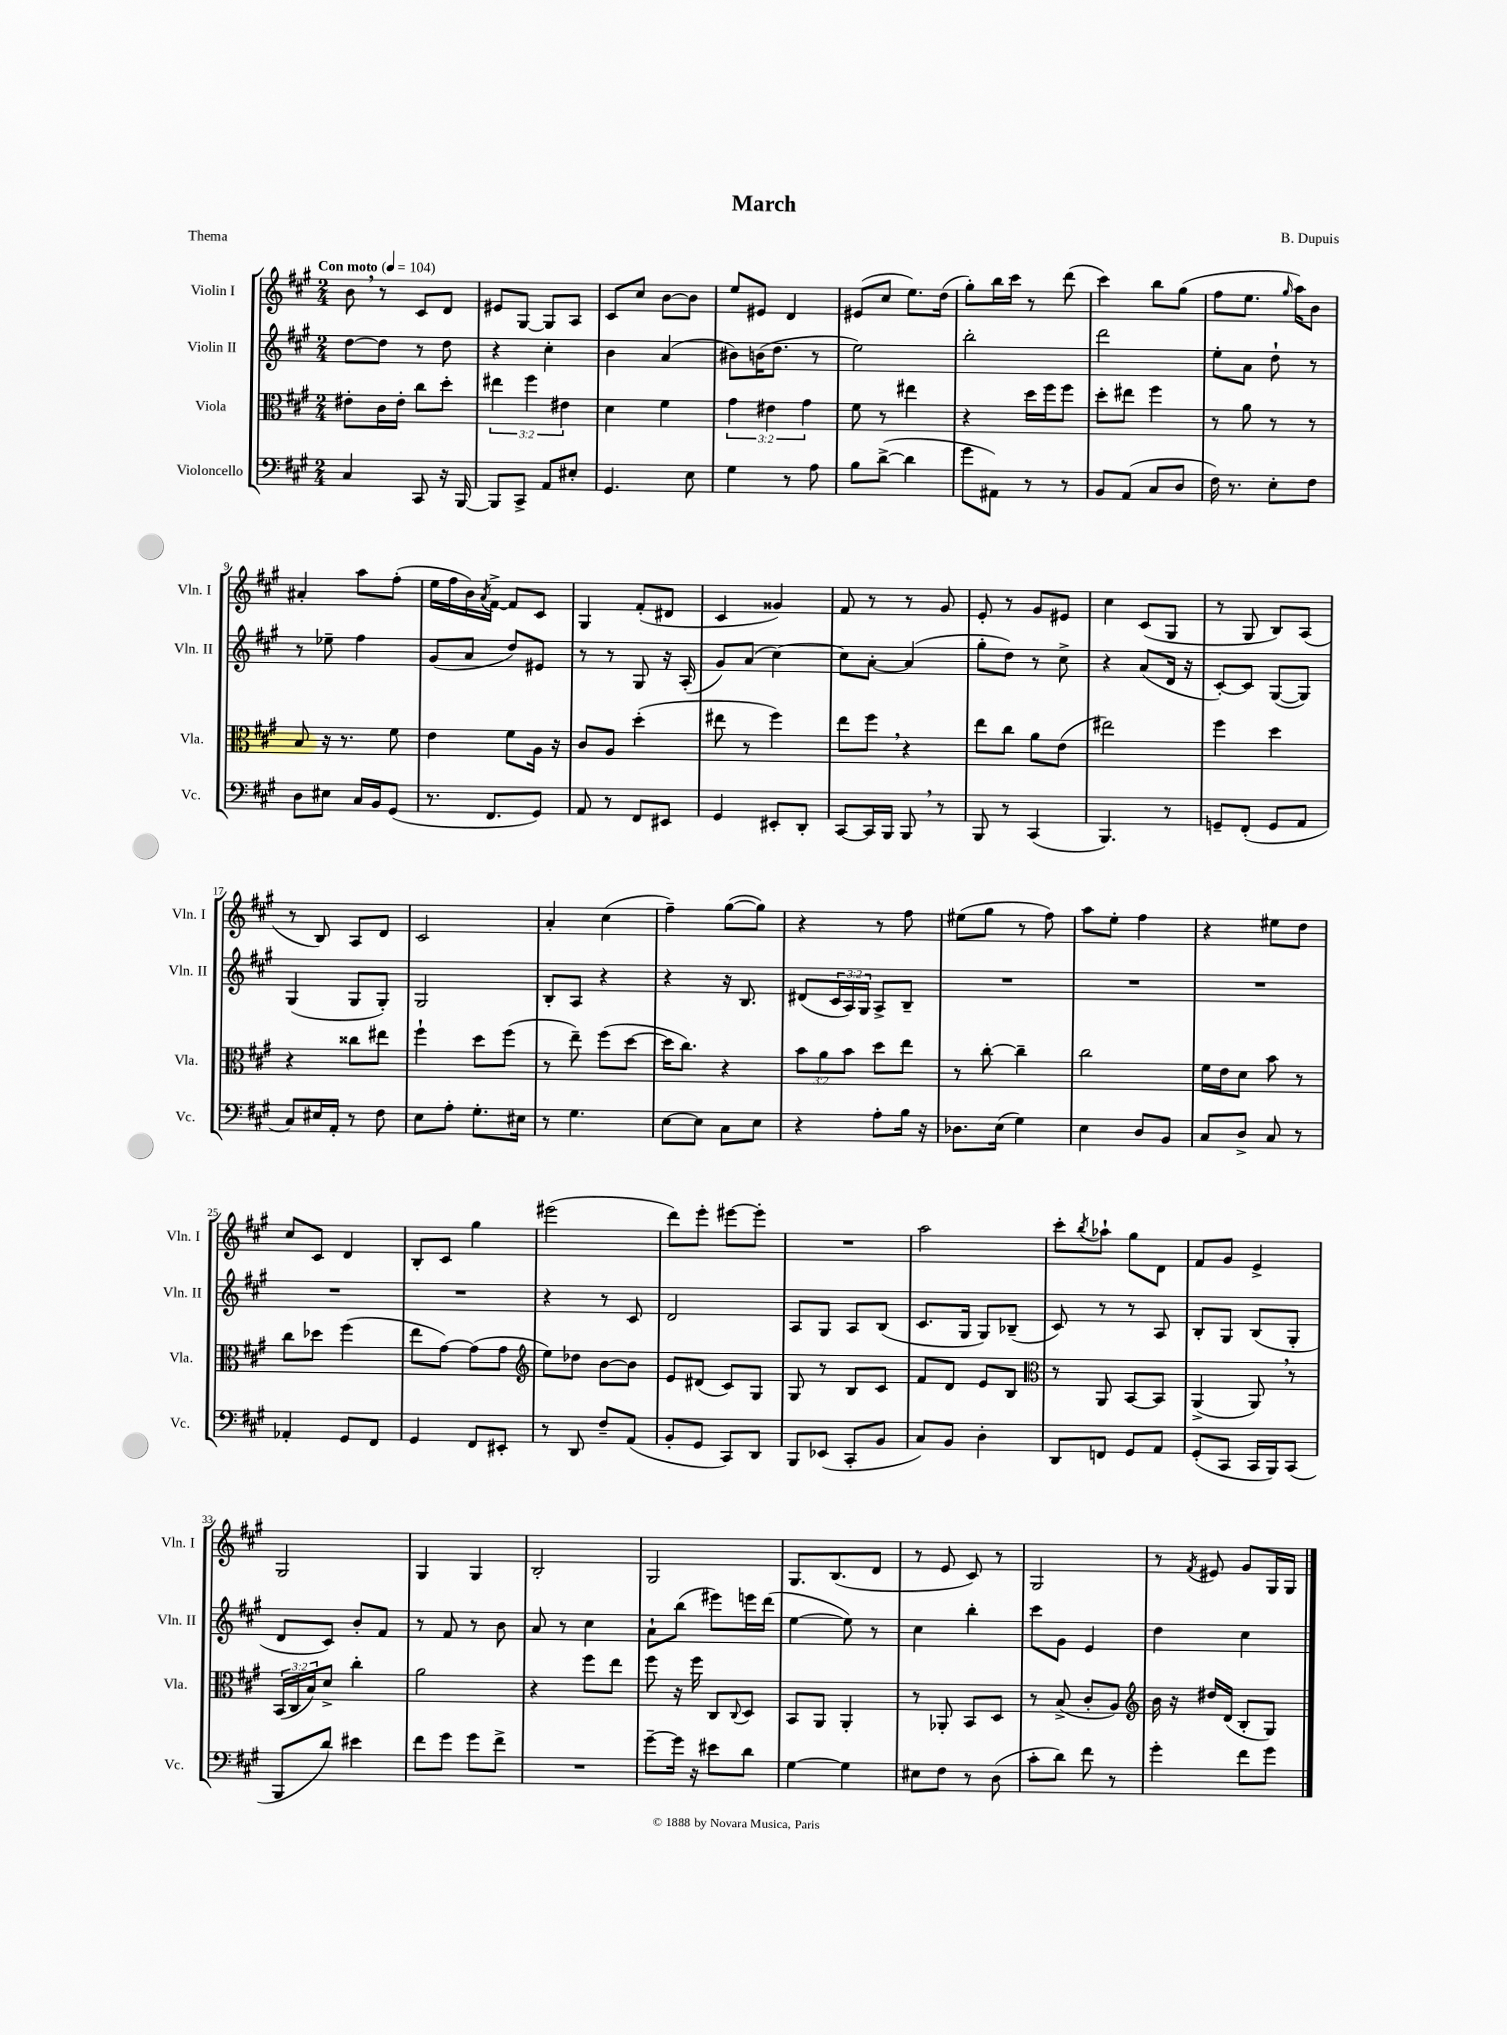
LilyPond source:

\header { title = "March" composer = "B. Dupuis" piece = "Thema" }
<<
\new StaffGroup <<
\new Staff = "s0" \with { instrumentName = "Violin I" shortInstrumentName = "Vln. I" } {
    \clef treble \key a \major \numericTimeSignature \time 2/4 \tempo "Con moto" 4 = 104
    b'8 \breathe r8 cis'8 d'8 |
    eis'8 gis8~ gis8 a8 |
    cis'8 cis''8 b'8~ b'8 |
    e''8 eis'8 d'4 |
    eis'8( cis''8 e''8.) d''16( |
    gis''8-.) b''16 cis'''16 r8 d'''8( |
    cis'''4) b''8 gis''8( |
    fis''8 e''8. \grace { gis''16 } a''16) b'8 |
    ais'4-. a''8 fis''8-.( |
    e''16 fis''16 b'16) \acciaccatura { a'8 } fis'16~-> fis'8 cis'8 |
    gis4 fis'8-.( dis'8 |
    cis'4 gisis'4) |
    fis'8 r8 r8 gis'8 |
    e'8-. r8 gis'8 eis'8 |
    cis''4 cis'8( gis8 |
    r8 gis8 b8) a8( |
    r8 b8) a8 d'8 |
    cis'2 |
    a'4-. cis''4( |
    fis''4--) gis''8~( gis''8) |
    r4 r8 fis''8 |
    eis''8( gis''8 r8 fis''8) |
    a''8 e''8-. fis''4 |
    r4 eis''8 d''8 |
    cis''8 cis'8 d'4 |
    b8-. cis'8 gis''4 |
    eis'''2( |
    d'''8) e'''8-. eis'''8~ eis'''8-. |
    R2 |
    a''2 |
    cis'''8-. \acciaccatura { b''8 } aes''8-! gis''8 d'8 |
    fis'8 gis'8 e'4-> |
    gis2 |
    gis4 gis4 |
    b2-. |
    gis2 |
    gis8. b8.( d'8 |
    r8 e'8 cis'8) r8 |
    gis2 |
    r8 \acciaccatura { fis'8 } eis'8 gis'8 gis16 gis16 \bar "|." |
}
\new Staff = "s1" \with { instrumentName = "Violin II" shortInstrumentName = "Vln. II" } {
    \clef treble \key a \major \numericTimeSignature \time 2/4 \override Staff.TupletNumber.text = #tuplet-number::calc-fraction-text
    d''8~ d''8 r8 d''8 |
    r4 cis''4-. |
    b'4 a'4( |
    bis'8) b'16( d''8. r8 |
    e''2) |
    b''2-. |
    d'''2 |
    e''8-. a'8 d''8-! r8 |
    r8 ees''8-- fis''4 |
    gis'8( a'8 d''8) eis'8 |
    r8 r8 gis8 r16 a16-.( |
    gis'8) a'8( cis''4~) |
    cis''8 a'8~-. a'4( |
    gis''8-. d''8) r8 cis''8-> |
    r4 a'8( d'16 r16 |
    cis'8~-.) cis'8 gis8~( gis8) |
    gis4( gis8 gis8-.) |
    gis2 |
    b8-. a8 r4 |
    r4 r16 b8. |
    dis'8( \tuplet 3/2 { cis'16 a16) gis16 } a8-> b8-- |
    R2 |
    R2 |
    R2 |
    R2 |
    R2 |
    r4 r8 cis'8 |
    d'2 |
    a8 gis8 a8 b8( |
    cis'8. gis16 gis8) bes8--( |
    cis'8) r8 r8 a8 |
    b8-. gis8 b8( gis8-. |
    d'8 cis'8) b'8-. fis'8 |
    r8 fis'8 r8 b'8 |
    a'8 r8 cis''4 |
    a'8-! b''8( eis'''8) e'''16 d'''16( |
    e''4~ e''8) r8 |
    cis''4 b''4-. |
    cis'''8 gis'8 e'4 |
    d''4 cis''4 \bar "|." |
}
\new Staff = "s2" \with { instrumentName = "Viola" shortInstrumentName = "Vla." } {
    \clef alto \key a \major \numericTimeSignature \time 2/4 \override Staff.TupletNumber.text = #tuplet-number::calc-fraction-text
    eis'8-. cis'16 eis'16-. cis''8 d''8-. |
    \tuplet 3/2 { eis''4 fis''4 eis'4 } |
    d'4 fis'4 |
    \tuplet 3/2 { gis'4 eis'4 gis'4 } |
    fis'8 r8 eis''4 |
    r4 d''16 fis''16 fis''8 |
    d''8-. eis''8 fis''4 |
    r8 a'8 r8 r8 |
    b8 r16 r8. fis'8 |
    e'4 fis'8 a16 r16 |
    cis'8 a8 d''4-.( |
    eis''8 r8 fis''4) |
    e''8 fis''8 \breathe r4 |
    e''8 cis''8 a'8 e'8( |
    eis''2) |
    fis''4 d''4 |
    r4 cisis''8 eis''8 |
    fis''4-! d''8 fis''8( |
    r8 e''8--) fis''8( d''8~ |
    d''16 cis''8.) r4 |
    \tuplet 3/2 { b'8 a'8 b'8 } d''8 e''8 |
    r8 cis''8~-. cis''4-- |
    cis''2 |
    fis'16 e'16 d'8 b'8 r8 |
    cis''8 des''8 fis''4( |
    e''8 gis'8~) gis'8( gis'8 |
    \clef treble e''8) des''8 b'8~ b'8 |
    e'8 dis'8( cis'8) gis8 |
    gis8 r8 b8 cis'8 |
    fis'8 d'8 e'8 b8 |
    \clef alto r8 a,8 b,8~ b,8 |
    a,4->( a,8) \breathe r8 |
    \tuplet 3/2 { b,16( cis16 b16) } d'8-> cis''4-. |
    a'2 |
    r4 fis''8 e''8 |
    fis''8 r16 fis''16 cis8 \appoggiatura { cis8 } d8 |
    b,8 a,8 a,4-. |
    r8 aes,8-. b,8 d8 |
    r8 b8->( cis'8-. a8) |
    \clef treble b'16 r16 dis''16 d'16( b8-. gis8) \bar "|." |
}
\new Staff = "s3" \with { instrumentName = "Violoncello" shortInstrumentName = "Vc." } {
    \clef bass \key a \major \numericTimeSignature \time 2/4
    cis4 cis,8 r16 b,,16~ |
    b,,8 cis,8-> a,8 eis8-. |
    gis,4. e8 |
    gis4 r8 a8 |
    b8 d'8~->( d'4 |
    gis'8 ais,8) r8 r8 |
    b,8 a,8( cis8 d8 |
    fis16) r8. e8-. fis8 |
    d8 eis8 cis16 b,16 gis,8( |
    r8. fis,8. gis,8) |
    a,8 r8 fis,8 eis,8 |
    gis,4 eis,8-. d,8-. |
    cis,8~ cis,16 b,,16 b,,8 \breathe r8 |
    b,,8 r8 cis,4( |
    b,,4.) r8 |
    g,8-- fis,8-.( g,8 a,8 |
    cis8) eis16 a,16-. r8 fis8 |
    e8 a8-. gis8.-. eis16 |
    r8 gis4. |
    e8~ e8 cis8 e8 |
    r4 a8-. b16 r16 |
    des8. e16( gis4) |
    e4 d8 b,8 |
    cis8 d8-> cis8 r8 |
    aes,4-. gis,8 fis,8 |
    gis,4 fis,8 eis,8-. |
    r8 d,8 fis8-- a,8( |
    b,8-. gis,8 cis,8) d,8 |
    b,,8 ees,8( cis,8-. b,8 |
    cis8) b,8 d4-. |
    d,8 f,8 gis,8 a,8 |
    gis,8-.( cis,8 cis,16 b,,16) cis,8( |
    b,,8 d'8) eis'4 |
    fis'8 gis'8 gis'8 fis'8-> |
    R2 |
    gis'8~-- gis'16 r16 eis'8 d'8 |
    gis4~ gis4 |
    eis8 fis8 r8 d8( |
    cis'8-. d'8) fis'8 r8 |
    gis'4-. fis'8 gis'8 \bar "|." |
}
>>
>>
